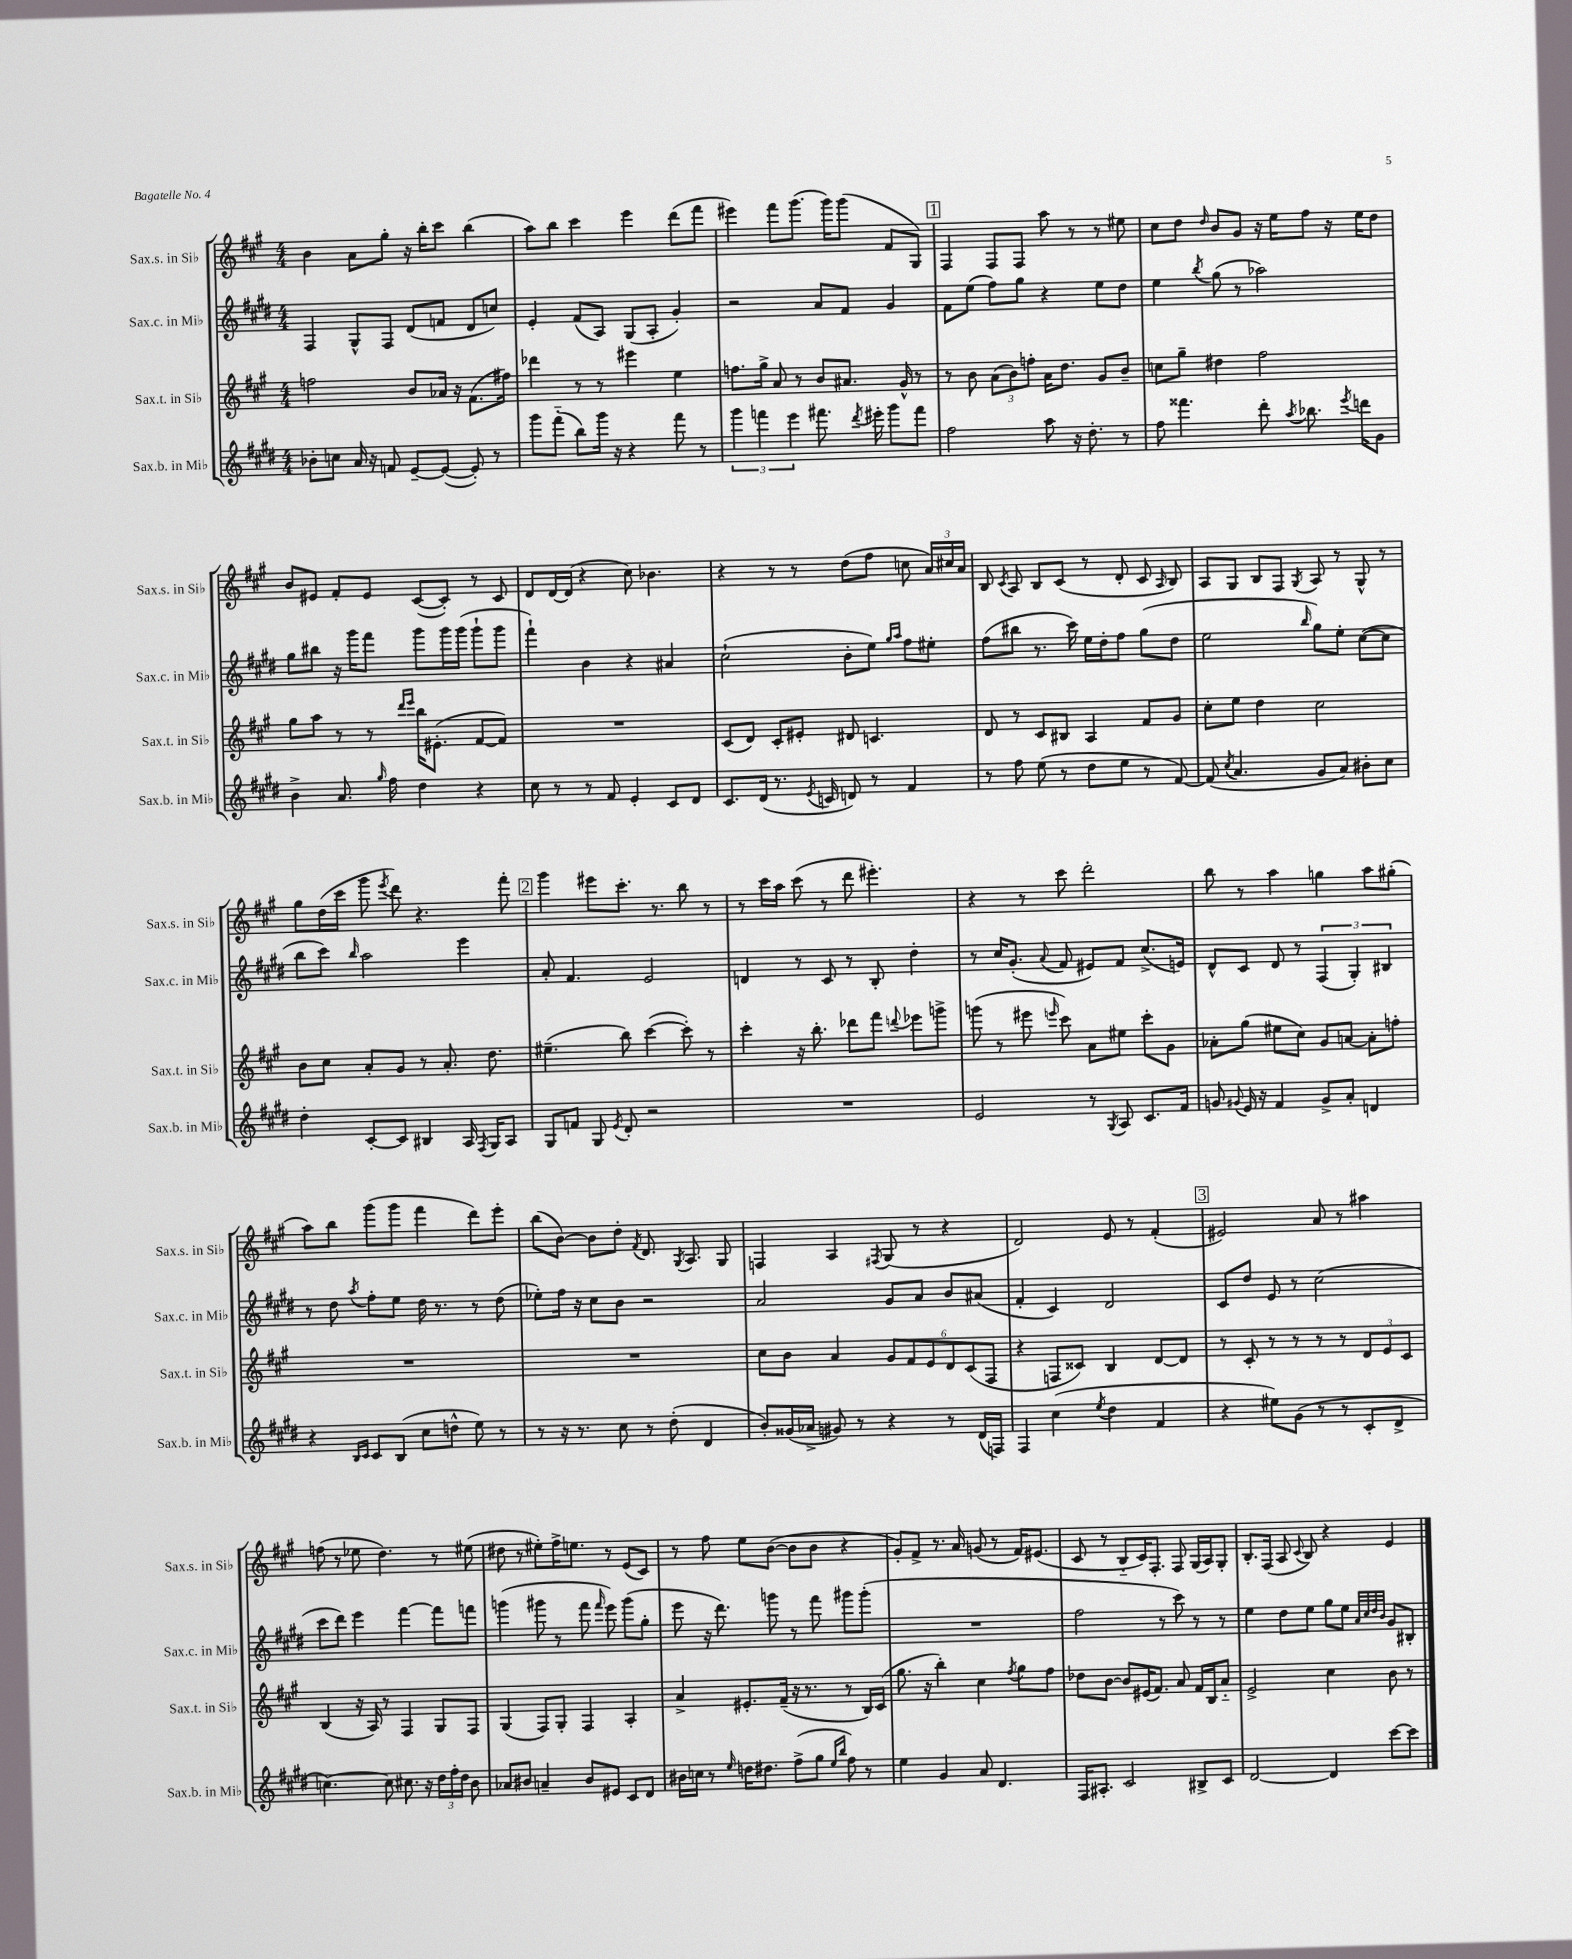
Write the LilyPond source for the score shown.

<<
\new StaffGroup <<
\new Staff = "s0" \with { instrumentName = "Sax.s. in Sib" shortInstrumentName = "Sax.s. in Sib" } {
    \clef treble \key a \major \numericTimeSignature \time 4/4
    \autoBeamOff b'4 a'8[ gis''8]-. r16 b''16[-. cis'''8] b''4( |
    a''8[) b''8] cis'''4 e'''4 d'''8[( fis'''8] |
    eis'''4) fis'''8[ gis'''8.]( gis'''16[) gis'''8]( fis'8[ gis8]) |
    \mark \markup { \box "1" } fis4 fis8[ fis8] a''8 r8 r8 eis''8 |
    cis''8[ d''8] \grace { d''16 } b'8[ gis'8] r16 e''16[ fis''8] r16 e''16[ d''8] |
    b'8[ eis'8] fis'8[-. eis'8] cis'8[~( cis'8]-.) r8 cis'8 |
    d'8[ d'16~ d'16]( r4 cis''8) bes'4. |
    r4 r8 r8 d''8[( fis''8] c''8 \tuplet 3/2 { a'16[) cis''16 a'16] } |
    b8 \acciaccatura { cis'8 } a8 b8[ cis'8]( r8 d'8-. cis'8 \grace { a16 } b8) |
    a8[ gis8] b8[ fis8] \acciaccatura { gis8 } a8 r8 gis8-^ r8 |
    gis''8[ d''16( cis'''16] gis'''8 \acciaccatura { e'''8 } d'''8) r4. fis'''8-. |
    \mark \markup { \box "2" } gis'''4 eis'''8[ cis'''8.]-. r8. b''8 r8 |
    r8 cis'''16[ a''16] cis'''8( r8 d'''8 eis'''4.-.) |
    r4 r8 cis'''8 d'''2-. |
    b''8 r8 a''4 g''4 a''8[ gis''8]-.( |
    a''8[) b''8] gis'''8[( gis'''8] fis'''4 d'''8[) e'''8]-. |
    b''8[( b'8]~) b'8[ d''8]-. \acciaccatura { fis'8 } d'8. \acciaccatura { gis8 } a8. gis8 |
    f4 a4 \acciaccatura { fis8 } gis8( r8 r4 |
    d'2) e'8 r8 fis'4-.( |
    \mark \markup { \box "3" } eis'2) a'8 r8 ais''4 |
    f''8( r8 ees''8 d''4.) r8 eis''8( |
    dis''8 r8 eis''8[-.) fis''16-> e''8.] r8 e'8[( cis'8]) |
    r8 fis''8 e''8[ b'8]~( b'8[ b'8] r4 |
    gis'8[-.) fis'8]-> r8. a'16 g'8( r8 fis'16[) eis'8.]( |
    cis'8 r8 b8[-_ cis'16) fis8.]-. fis8 gis16[( a16) gis8]-. |
    b8.[-. fis16]( a8 \appoggiatura { cis'8 } b8) r4 e'4 \bar "|." |
}
\new Staff = "s1" \with { instrumentName = "Sax.c. in Mib" shortInstrumentName = "Sax.c. in Mib" } {
    \clef treble \key e \major \numericTimeSignature \time 4/4
    \autoBeamOff fis4 gis8[-^ fis8] dis'8[( f'8] dis'8[ c''8]) |
    e'4-. fis'8[( a8]) gis8[( a8]-. gis'4-.) |
    r2 a'8[ fis'8] gis'4 |
    \mark \markup { \box "1" } fis'8[ e''8]( fis''8[) gis''8] r4 e''8[ dis''8] |
    e''4 \acciaccatura { b''8 } gis''8( r8 aes''2) |
    gis''8[ bis''8] r16 gis'''16[ fis'''8] gis'''8[ gis'''16 gis'''16]( gis'''8[-! gis'''8] |
    fis'''4-!) b'4 r4 ais'4 |
    cis''2-!( b'8[-. e''8]) \grace { gis''16[ a''16] } fis''8[ eis''8]-. |
    fis''8[( bis''8] r8. cis'''16) e''16[ dis''16-. fis''8] gis''8[( dis''8] |
    e''2 \grace { b''16 } gis''8[) e''8]-. cis''8[~( cis''8] |
    b''8[ cis'''8]) \grace { b''16 } a''2 e'''4 |
    \mark \markup { \box "2" } a'8-. fis'4. e'2 |
    d'4 r8 cis'8 r8 b8-. dis''4-. |
    r8 cis''16[ gis'8.]-.( \appoggiatura { a'8 } fis'8 eis'8[) fis'8] cis''8.[->( e'16]) |
    dis'8[-^ cis'8] dis'8 r8 \tuplet 3/2 { fis4( gis4-.) bis4 } |
    r8 dis''8 \acciaccatura { a''8 } fis''8[-. e''8] dis''16 r8. r8 dis''8( |
    ees''8[-.) fis''16] r16 cis''8[ b'8] r2 |
    a'2 gis'8[ a'8] b'8[ ais'8]( |
    fis'4-. cis'4) dis'2 |
    \mark \markup { \box "3" } cis'8[ dis''8] e'8 r8 cis''2( |
    cis'''8[ dis'''8]) e'''4 fis'''4~ fis'''8[ f'''8] |
    g'''4( gis'''8 r8 fis'''8 \grace { fis'''16 } e'''8) gis'''8[( gis''8]-. |
    e'''8 r16 dis'''8.) g'''8 r8 fis'''8 gis'''8[ gis'''8]-.( |
    R1 |
    fis''2 r8 cis'''8) r8 r8 |
    e''4 dis''8[ e''8] gis''8[ e''8] \grace { a'32[ cis''32 dis''32 b'32] } gis'8[ bis8]-. \bar "|." |
}
\new Staff = "s2" \with { instrumentName = "Sax.t. in Sib" shortInstrumentName = "Sax.t. in Sib" } {
    \clef treble \key a \major \numericTimeSignature \time 4/4
    \autoBeamOff f''2 b'8[ aes'16] r16 fis'8.[( fis''16]) |
    des'''4 r8 r8 eis'''4 e''4 |
    f''8.[ gis''16]-> a'8 r8 b'8[ ais'8.] gis'16-^ r8 |
    \mark \markup { \box "1" } r8 b'8 \tuplet 3/2 { a'8[( b'8) f''8]-. } a'16[ d''8.] gis'8[ b'8]-- |
    c''8[ gis''8]-- dis''4 fis''2 |
    gis''8[ a''8] r8 r8 \grace { d'''16[ e'''16] } b''16[ eis'8.]-.( fis'8[~ fis'8]) |
    R1 |
    cis'8[( d'8]) cis'8[-. eis'8]-. dis'8 c'4. |
    d'8 r8 cis'8[ bis8] a4 fis'8[ gis'8] |
    cis''8[-. e''8] d''4 cis''2 |
    b'8[ cis''8] a'8[-. gis'8] r8 a'8.-. d''8. |
    \mark \markup { \box "2" } eis''4.--( b''8) cis'''4~( cis'''8-.) r8 |
    cis'''4-. r16 b''8.-. des'''8[ fis'''8] \appoggiatura { d'''8 } ees'''8[ g'''8]-> |
    g'''8( r8 eis'''8 \grace { e'''16 } cis'''8) a'8[ eis''8] cis'''8[-. gis'8] |
    aes'8[-. gis''8]( eis''8[ cis''8]) gis'8[ a'8]~ a'8[-. f''8]-. |
    R1 |
    R1 |
    cis''8[ b'8] a'4 \tuplet 6/4 { gis'8[ fis'8 e'8 d'8 cis'8( fis8] } |
    r4 f8[ cisis'8]) b4 d'8[~ d'8] |
    \mark \markup { \box "3" } r8 cis'8-. r8 r8 r8 r8 \tuplet 3/2 { d'8[ e'8 cis'8] } |
    b4( r16 a16) r8 fis4 gis8[ fis8] |
    gis4( fis8[) gis8]-. fis4 a4-. |
    a'4-> eis'8.[-. fis'16]--( r16 r8. r8 b16[) cis'16]( |
    gis''8. r16 b''4-.) cis''4 \acciaccatura { fis''8 } gis''8[ fis''8] |
    des''8[ b'8]~ b'8[ eis'16( fis'8.]) a'8 fis'16[ b16 a'8]-_ |
    e'2-> cis''4 b'8 r8 \bar "|." |
}
\new Staff = "s3" \with { instrumentName = "Sax.b. in Mib" shortInstrumentName = "Sax.b. in Mib" } {
    \clef treble \key e \major \numericTimeSignature \time 4/4
    \autoBeamOff bes'8[-. c''8] a'16 r16 f'8 e'8[~-- e'8]~( e'8-.) r8 |
    gis'''8[ fis'''8]-_( b''8[) gis'''16] r16 r4 fis'''8 r8 |
    \tuplet 3/2 { gis'''4 f'''4 e'''4 } fis'''8. \acciaccatura { dis'''8 } eis'''16-. gis'''8[ fis'''8] |
    \mark \markup { \box "1" } fis''2 a''8 r16 dis''8.-. r8 |
    fis''8 fisis'''4. dis'''8-. \acciaccatura { a''8 } bes''8. \acciaccatura { e'''8 } d'''16[ gis'8] |
    b'4-> a'8. \grace { gis''16 } fis''16 dis''4 r4 |
    cis''8 r8 r8 fis'8 e'4-. cis'8[ dis'8] |
    cis'8.[ dis'16]( r8. \acciaccatura { e'8 } c'16 d'8) r8 fis'4 |
    r8 fis''8 e''8( r8 dis''8[ e''8] r8 fis'8~) |
    fis'8( \acciaccatura { cis''8 } a'4. gis'8[ a'8]) bis'8[-. cis''8] |
    dis''4-. cis'8[~-. cis'8] bis4 a16 \acciaccatura { fis8 } gis16[ a8] |
    \mark \markup { \box "2" } gis8[ f'8] gis8 \acciaccatura { e'8 } dis'8-. r2 |
    R1 |
    e'2 r8 \acciaccatura { gis8 } a8 cis'8.[ fis'16] |
    g'8 \appoggiatura { gis'8 } e'16 r16 fis'4 gis'8[-> a'8]-. d'4 |
    r4 \grace { b16[ cis'16] } cis'8[ b8]( cis''8[ d''8]-^ e''8) r8 |
    r8 r16 r8. cis''8 r8 dis''8-.( dis'4 |
    b'8[-.) gisis'16( aes'16]-> gis'8) r8 r4 r8 dis'16[( f16]) |
    fis4 cis''4( \acciaccatura { e''8 } dis''4 fis'4 |
    \mark \markup { \box "3" } r4 eis''8[) gis'8]( r8 r8 cis'8[-. dis'8]-> |
    c''4.~) c''8 cis''8. r16 \tuplet 3/2 { dis''16[ fis''16-. dis''16] } b'8 |
    aes'8[ bis'8] a'4-- bis'8[ eis'8] cis'8[ dis'8] |
    bis'16[ c''16] r8 \grace { e''16 } d''16[ dis''8.] fis''8[->( gis''8] \grace { e''16[ b''16] } fis''8) r8 |
    e''4 gis'4 a'8 dis'4. |
    fis16[ ais8.]-. cis'2 bis8[-> cis'8] |
    dis'2~ dis'4 cis'''8[~ cis'''8] \bar "|." |
}
>>
>>
\layout { \context { \Score \remove "Bar_number_engraver" } }
